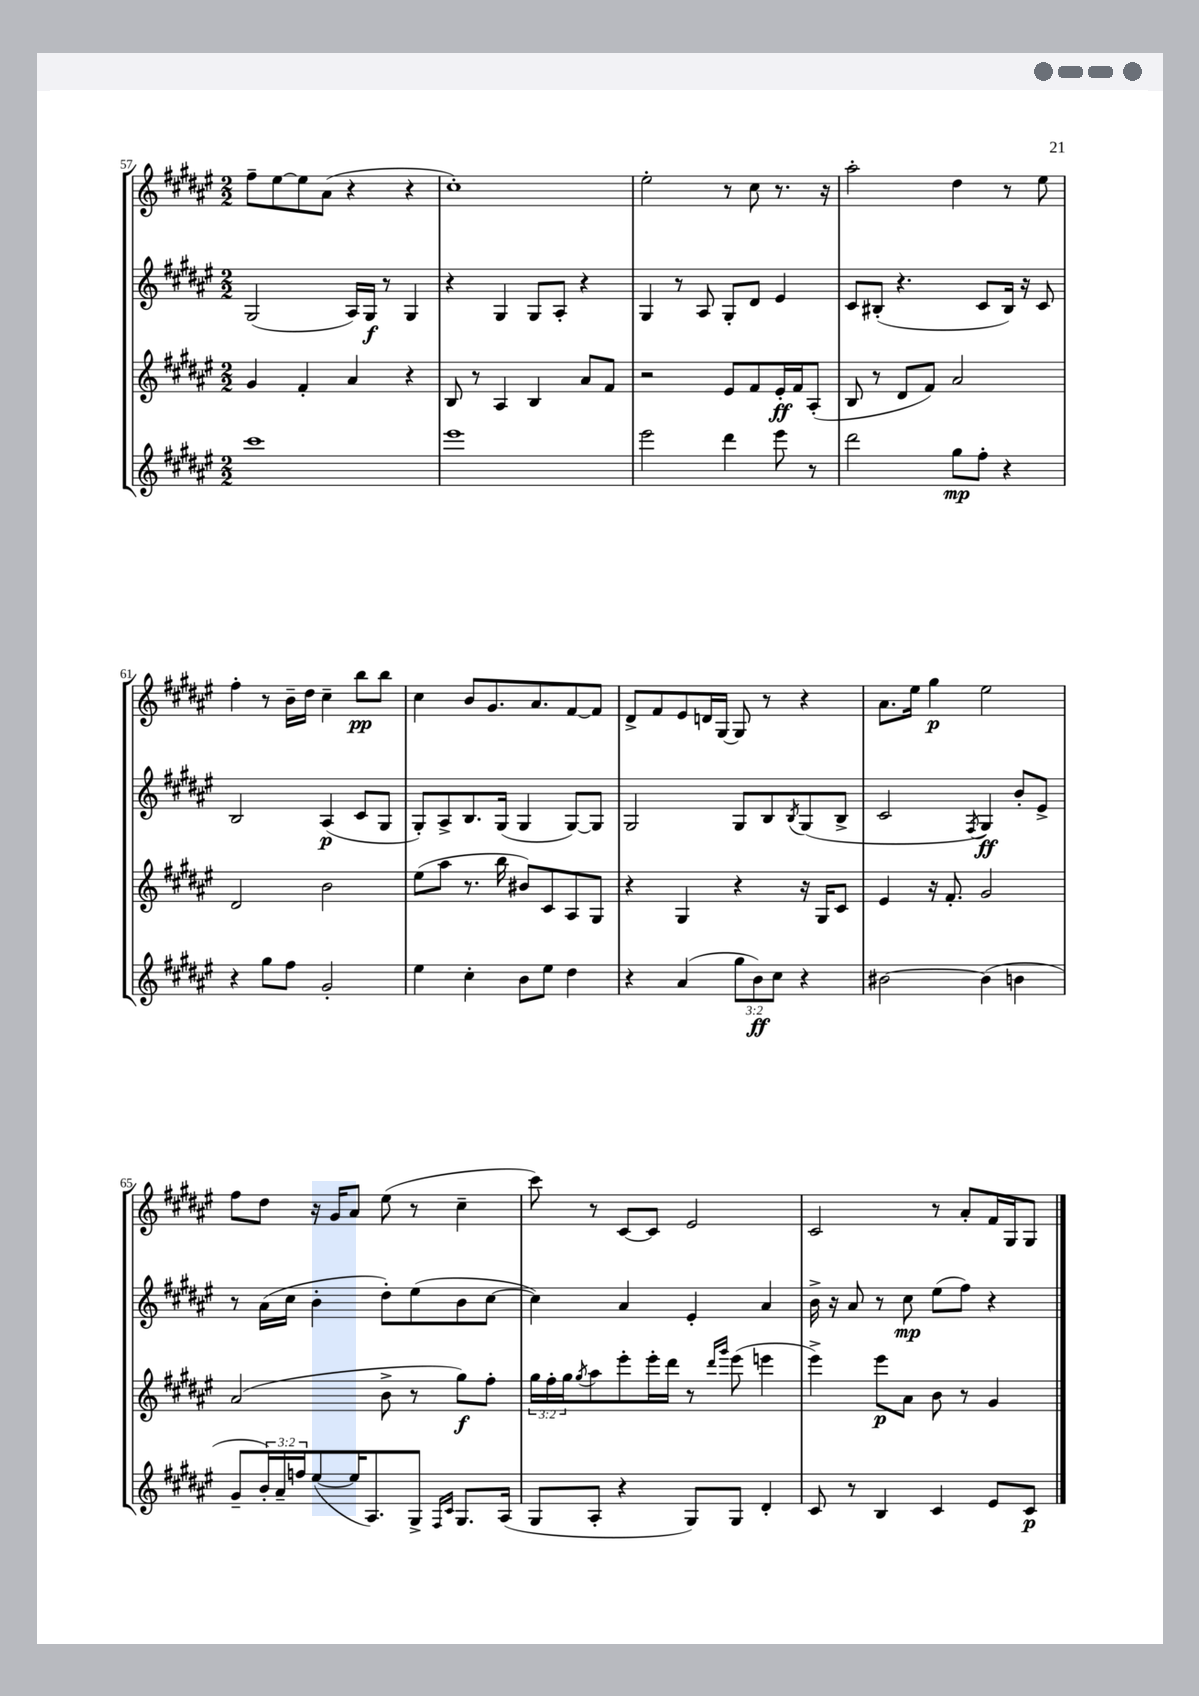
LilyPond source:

<<
\new StaffGroup <<
\new Staff = "s0" {
    \clef treble \key fis \major \numericTimeSignature \time 2/2
    fis''8-- eis''8~ eis''8 ais'8( r4 r4 |
    cis''1-.) |
    eis''2-. r8 cis''8 r8. r16 |
    ais''2-. dis''4 r8 eis''8 |
    fis''4-. r8 b'16-- dis''16 cis''4-- b''8\pp b''8 |
    cis''4 b'8 gis'8. ais'8. fis'8~ fis'8 |
    dis'8-> fis'8 eis'8 d'16 gis16~ gis8 r8 r4 |
    ais'8. eis''16 gis''4\p eis''2 |
    fis''8 dis''8 r16 gis'16 ais'8 eis''8( r8 cis''4-- |
    cis'''8) r8 cis'8~ cis'8 eis'2 |
    cis'2 r8 ais'8-. fis'16 gis16 gis8 \bar "|." |
}
\new Staff = "s1" {
    \clef treble \key fis \major \numericTimeSignature \time 2/2
    gis2( ais16) gis16\f r8 gis4 |
    r4 gis4 gis8 ais8-. r4 |
    gis4 r8 ais8 gis8-. dis'8 eis'4 |
    cis'8 bis8-.( r4. cis'8 bis16) r16 cis'8 |
    b2 ais4\p( cis'8 gis8 |
    gis8-.) ais8-> b8. gis16( gis4 gis8~) gis8 |
    gis2 gis8 b8 \acciaccatura { b8 } gis8( b8-> |
    cis'2 \acciaccatura { fis8 } gis4\ff) b'8-. eis'8-> |
    r8 ais'16( cis''16 b'4-. dis''8-.) eis''8( b'8 cis''8~ |
    cis''4) ais'4 eis'4-. ais'4 |
    b'16-> r16 ais'8 r8 cis''8\mp eis''8( fis''8) r4 \bar "|." |
}
\new Staff = "s2" {
    \clef treble \key fis \major \numericTimeSignature \time 2/2 \override Staff.TupletNumber.text = #tuplet-number::calc-fraction-text
    gis'4 fis'4-. ais'4 r4 |
    b8 r8 ais4 b4 ais'8 fis'8 |
    r2 eis'8 fis'8 eis'16-.\ff fis'16 ais8-.( |
    b8 r8 dis'8 fis'8) ais'2 |
    dis'2 b'2 |
    eis''8( ais''8 r8. b''16 bis'8) cis'8 ais8 gis8 |
    r4 gis4 r4 r16 gis16 cis'8 |
    eis'4 r16 fis'8.-. gis'2 |
    ais'2( b'8-> r8 gis''8\f) fis''8-. |
    \tuplet 3/2 { gis''16 fis''16-. gis''16 } \acciaccatura { gis''8 } ais''8 eis'''8-. eis'''16-. dis'''16 r8 \grace { dis'''16 gis'''16 } eis'''8( e'''4 |
    eis'''4->) eis'''8\p ais'8 b'8 r8 gis'4 \bar "|." |
}
\new Staff = "s3" {
    \clef treble \key fis \major \numericTimeSignature \time 2/2 \override Staff.TupletNumber.text = #tuplet-number::calc-fraction-text
    cis'''1 |
    eis'''1 |
    eis'''2 dis'''4 eis'''8 r8 |
    dis'''2 gis''8\mp fis''8-. r4 |
    r4 gis''8 fis''8 gis'2-. |
    eis''4 cis''4-. b'8 eis''8 dis''4 |
    r4 ais'4( \tuplet 3/2 { gis''8 b'8\ff) cis''8 } r4 |
    bis'2~ bis'4( b'4 |
    gis'8-- \tuplet 3/2 { b'16-.) ais'16-- f''16 } eis''8~( eis''16 ais8.) gis8-> \grace { fis16 cis'16 } gis8. ais16( |
    gis8 ais8-. r4 gis8) gis8 dis'4-. |
    cis'8 r8 b4 cis'4 eis'8 cis'8\p \bar "|." |
}
>>
>>
\layout { \context { \Score currentBarNumber = #57 } }
